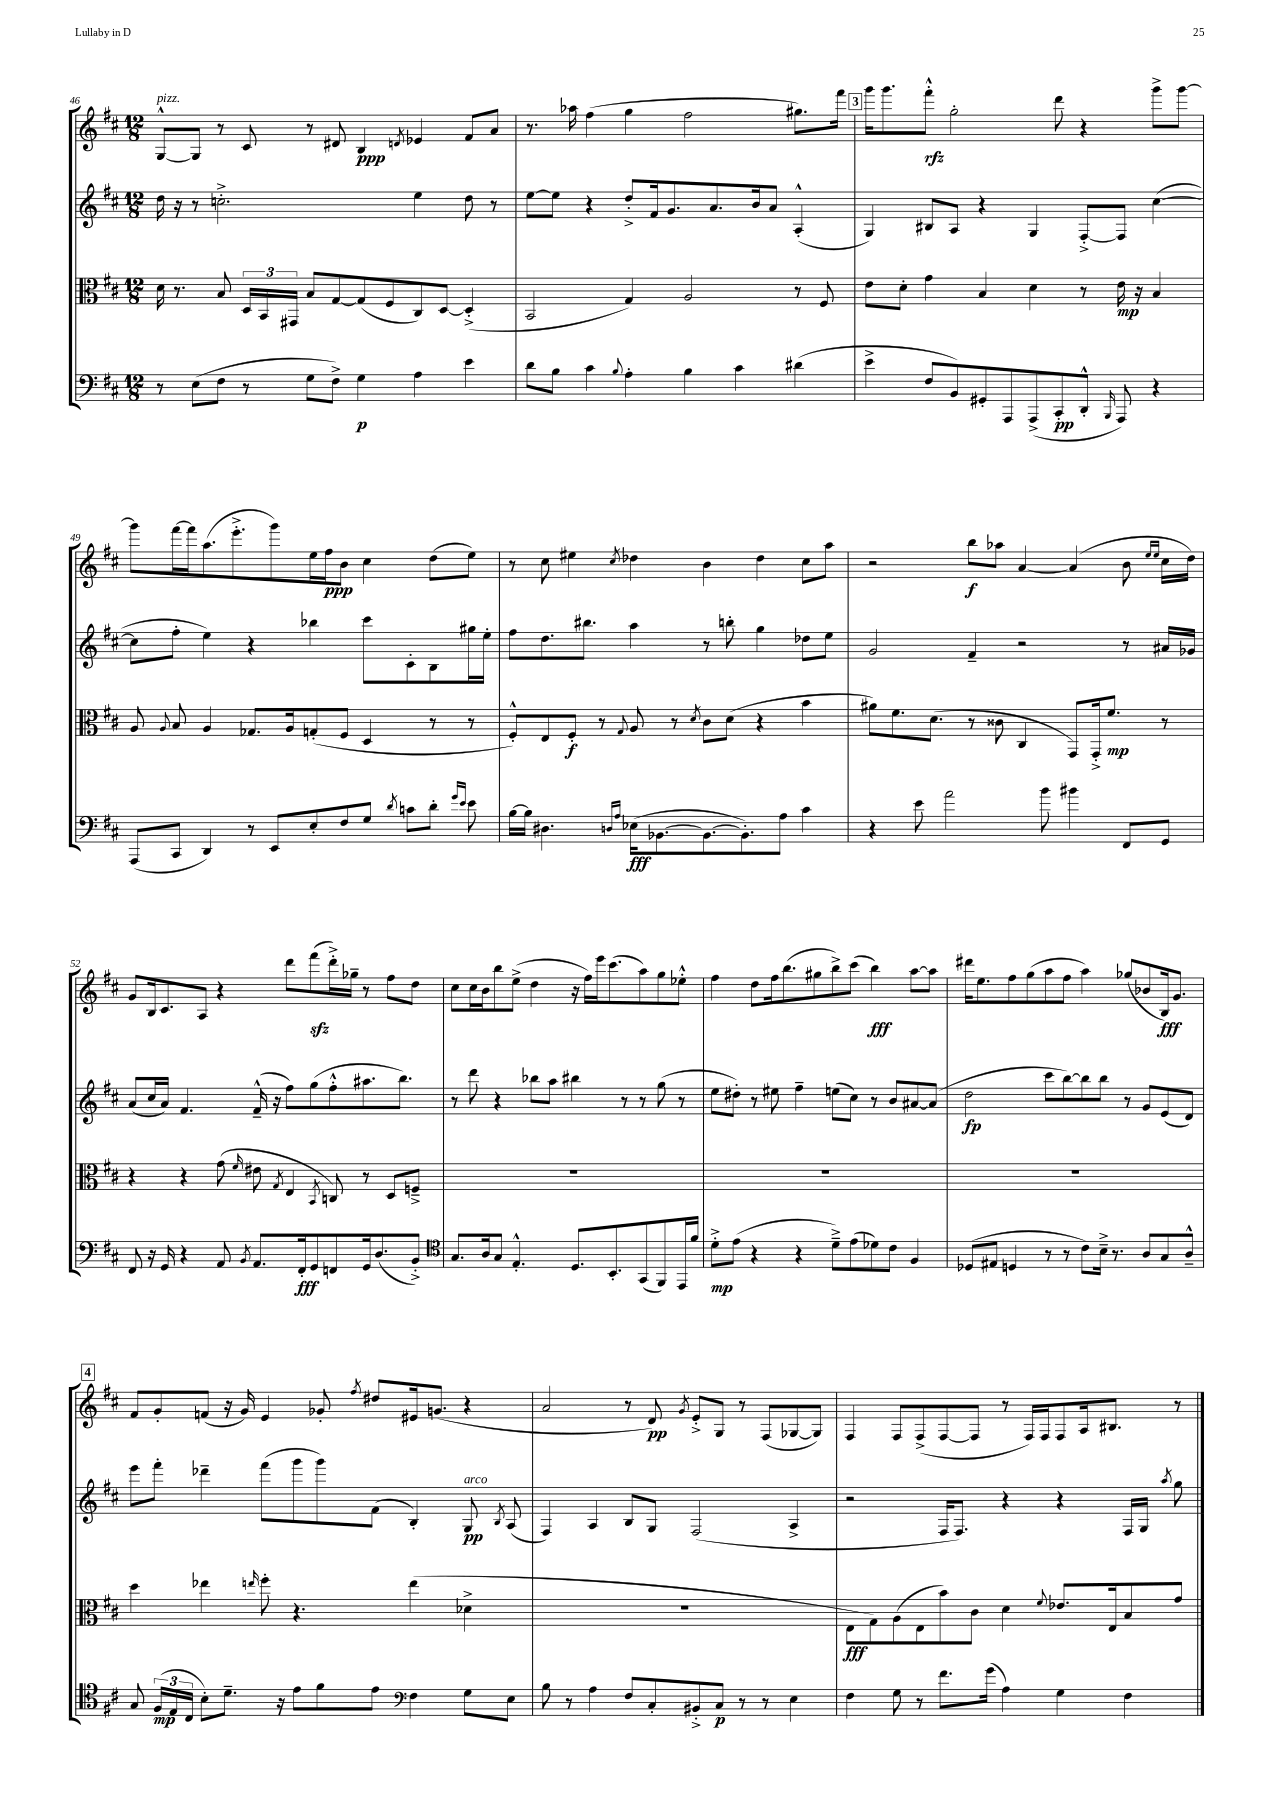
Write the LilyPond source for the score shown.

<<
\new StaffGroup <<
\new Staff = "s0" {
    \clef treble \key d \major \numericTimeSignature \time 12/8
    \autoBeamOff g8[~-^^\markup { \italic "pizz." } g8] r8 cis'8 r8 dis'8 b4\ppp \acciaccatura { d'8 } ees'4 fis'8[ a'8] |
    r8. aes''16 fis''4( g''4 fis''2 gis''8.[) fis'''16] |
    \mark \markup { \box "3" } g'''16[ g'''8. fis'''8]-.-^\rfz g''2-. d'''8 r4 g'''8[-> g'''8]~ |
    g'''8[ fis'''16~ fis'''16 a''8.( e'''8.-.-> g'''8) e''16 fis''16\ppp b'8] cis''4 d''8[( e''8]) |
    r8 cis''8 eis''4 \acciaccatura { cis''8 } des''4 b'4 des''4 cis''8[ a''8] |
    r2 b''8[\f aes''8] a'4~ a'4( b'8 \grace { e''16[ e''16] } cis''16[ d''16]) |
    g'8[ b16 cis'8. a8] r4 d'''8[ fis'''8\sfz( d'''16-.->) ges''16]-- r8 fis''8[ d''8] |
    cis''8[ cis''16 b'16 b''8 e''8]->( d''4 r16 fis''16[) e'''16 cis'''8.( a''8) g''8 ees''8]-.-^ |
    fis''4 d''8[ fis''16 b''8.( gis''8 b''8->) cis'''8]( b''4\fff) a''8[~ a''8] |
    dis'''16[ e''8. fis''8 g''8( a''8 fis''8] a''4) ges''8[( bes'8 b16\fff) g'8.] |
    \mark \markup { \box "4" } fis'8[ g'8-. f'8]( r16 g'16) e'4 ges'8-. \acciaccatura { fis''8 } dis''8[ eis'16 g'8.]( r4 |
    a'2 r8 d'8\pp) \acciaccatura { g'8 } e'8[-.-> g8] r8 fis8[( ges8~ ges8]) |
    fis4 fis8[ fis8->( fis8~ fis8] r8 fis16[) fis16 fis8 a16 bis8.] r8 \bar "|." |
}
\new Staff = "s1" {
    \clef treble \key d \major \numericTimeSignature \time 12/8
    \autoBeamOff d''16 r16 r8 c''2.-.-> e''4 d''8 r8 |
    e''8[~ e''8] r4 d''8[-.-> fis'16 g'8. a'8. b'16 a'8] a4-.-^( |
    \mark \markup { \box "3" } g4) bis8[ a8] r4 g4 fis8[~-.-> fis8] cis''4~( |
    cis''8[ fis''8]-. e''4) r4 bes''4 cis'''8[ cis'8-. b8 gis''16 e''16]-. |
    fis''8[ d''8. bis''8.] a''4 r8 b''8-. g''4 des''8[ e''8] |
    g'2 fis'4-- r2 r8 ais'16[ ges'16] |
    a'8[( cis''16 a'16]) fis'4. fis'16---^( r16 fis''8[) g''8( fis''8-.-^ ais''8. b''8.]) |
    r8 d'''8 r4 bes''8[ a''8] bis''4 r8 r8 g''8( r8 |
    e''8[ dis''8]-.) r8 eis''8 fis''4-- e''8[( cis''8]) r8 b'8[ ais'8~ ais'8]( |
    d''2\fp cis'''8[ b''8~) b''8 b''8] r8 g'8[ e'8( d'8]) |
    \mark \markup { \box "4" } e'''8[ fis'''8]-. des'''4-- fis'''8[( g'''8 g'''8) fis'8]( b4-.) g8\pp^\markup { \italic "arco" } \acciaccatura { b8 } a8( |
    fis4) a4 b8[ g8] fis2( a4-> |
    r2 fis16[ fis8.]) r4 r4 fis16[ g16] \acciaccatura { a''8 } g''8 \bar "|." |
}
\new Staff = "s2" {
    \clef alto \key d \major \numericTimeSignature \time 12/8
    \autoBeamOff d'16 r8. b8 \tuplet 3/2 { d16[ b,16 gis,16] } b8[ g8~ g8( fis8 cis8) d8]~ d4-.->( |
    b,2 g4) a2 r8 fis8 |
    \mark \markup { \box "3" } e'8[ d'8]-. g'4 b4 d'4 r8 e'16\mp r16 b4 |
    a8 \appoggiatura { a8 } b8 a4 ges8.[ a16 g8-.( fis8] d4 r8 r8 |
    fis8[-.-^) e8 fis8]-.\f r8 \appoggiatura { g8 } a8 r8 \acciaccatura { d'8 } cis'8[ d'8]( r4 b'4 |
    ais'8[) fis'8. d'8.]( r8 cisis'8 cis4 g,8[) g,16-.-> fis'8.]\mp r8 |
    r4 r4 g'8( \grace { fis'16 } eis'8 \acciaccatura { g8 } e4 \acciaccatura { b,8 } c8) r8 d8[ f8]---> |
    R1. |
    R1. |
    R1. |
    \mark \markup { \box "4" } d''4 ees''4 \grace { e''16 } fis''8-. r4. e''4( des'4-> |
    R1. |
    e8[\fff g8) a8( e8 b'8) cis'8] d'4 \appoggiatura { fis'8 } ees'8.[ e16 b8 g'8] \bar "|." |
}
\new Staff = "s3" {
    \clef bass \key d \major \numericTimeSignature \time 12/8
    \autoBeamOff r8 e8[( fis8] r8 g8[ fis8]->) g4\p a4 e'4 |
    d'8[ b8] cis'4 \appoggiatura { b8 } a4-. b4 cis'4 dis'4( |
    \mark \markup { \box "3" } e'4-> fis8[ b,8) gis,8-. a,,8 a,,8->( cis,8-.\pp d,8]-.-^ \grace { b,,16 } a,,8) r4 |
    a,,8[( cis,8] d,4) r8 e,8[ e8-. fis8 g8] \acciaccatura { d'8 } c'8[ d'8]-. \grace { g'16[ e'16] } e'8 |
    b16[~ b16] dis4. \grace { d16[ a16] } ees16[\fff( bes,8.~ bes,8.~ bes,8.-.) a8] cis'4 |
    r4 e'8 a'2 b'8 bis'4 fis,8[ g,8] |
    fis,8 r16 g,16 r4 a,8 \acciaccatura { b,8 } a,8.[ fis,16-.\fff g,8 f,8 g,16 d8.( b,8]-.->) |
    \clef tenor g8.[ a16 g8] e4.-.-^ d8.[ b,8.-. g,8( fis,8) e,16 fis'16] |
    d'8[-.->\mp e'8]( r4 r4 d'8[--->) e'8( des'8) cis'8] fis4 |
    des8[( eis8] d4 r8 r8 cis'8[) b16]---> r8. a8[ g8 a8]---^ |
    \mark \markup { \box "4" } g8 \tuplet 3/2 { fis16[\mp( e16 cis16] } b8[-.) d'8.]-- r16 e'8[ fis'8 e'8] \clef bass fis4 g8[ e8] |
    b8 r8 a4 fis8[ cis8-. bis,8-.-> cis8]\p r8 r8 e4 |
    fis4 g8 r8 fis'8.[ g'16]( a4) g4 fis4 \bar "|." |
}
>>
>>
\layout { \context { \Score currentBarNumber = #46 } }
